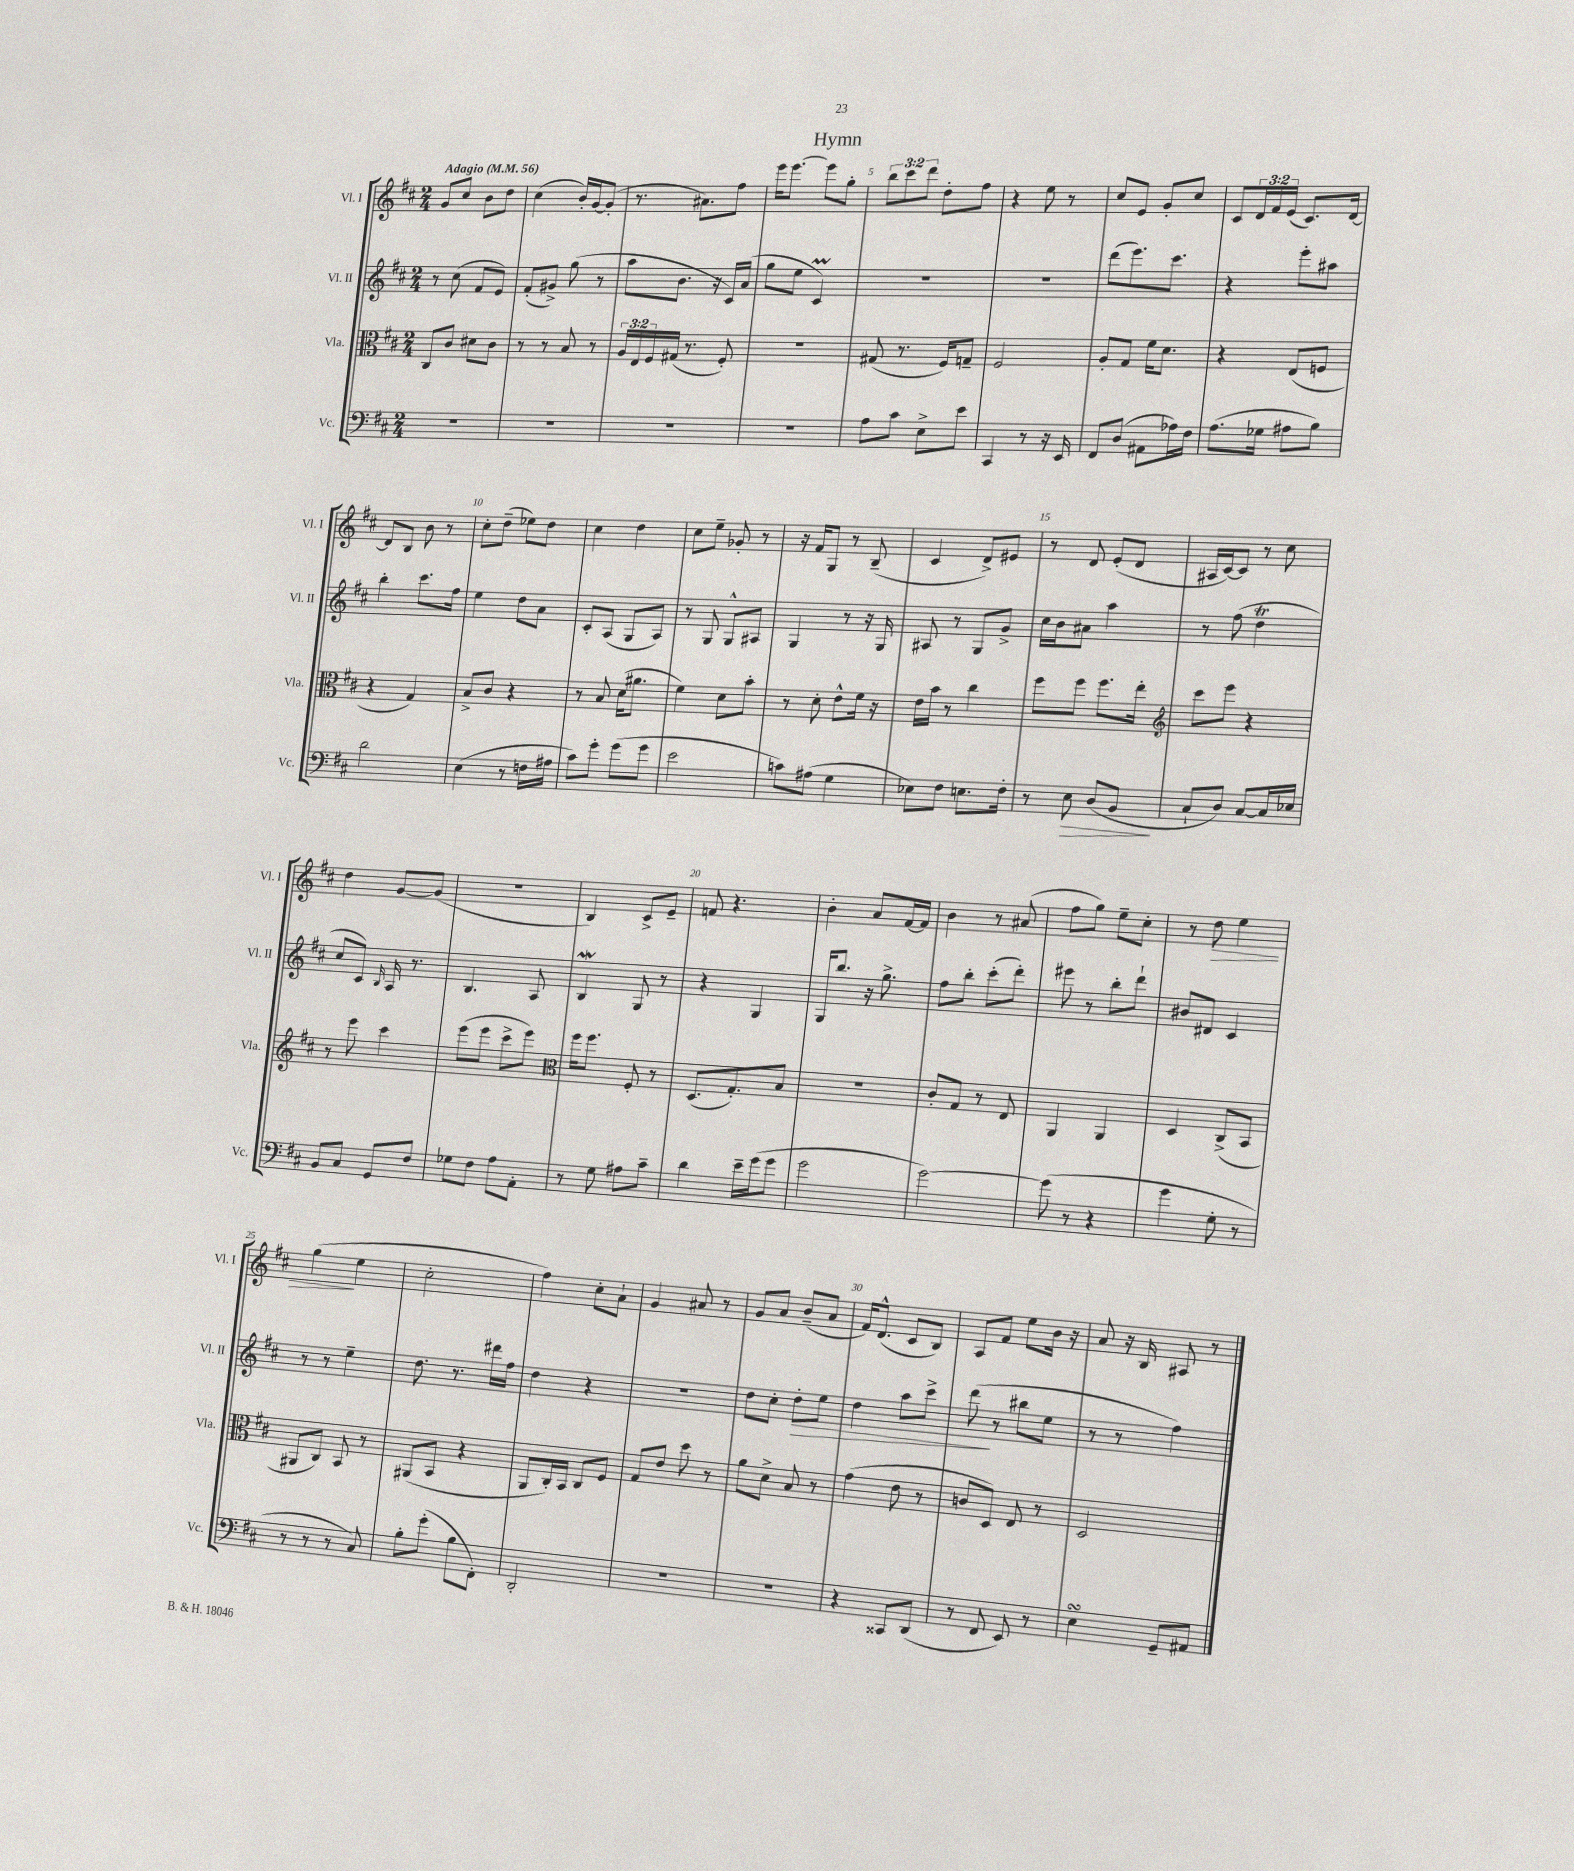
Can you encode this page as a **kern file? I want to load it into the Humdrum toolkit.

**kern	**kern	**kern	**kern
*staff4	*staff3	*staff2	*staff1
*clefF4	*clefC3	*clefG2	*clefG2
*k[f#c#]	*k[f#c#]	*k[f#c#]	*k[f#c#]
*M2/4	*M2/4	*M2/4	*M2/4
*MM56	*MM56	*MM56	*MM56
2r	8C#	8r	8g
.	8c#	(8cc#	8cc#
.	8d#	8f#	8b
.	8c#	8e)	8dd
=	=	=	=
2r	8r	(8f#'	(4cc#
.	8r	8g#^)	.
.	8B	(8gg	16b')
.	.	.	[16g
.	8r	8r	(8g']
=	=	=	=
2r	24A	8aa	8.r
.	24E	.	.
.	24F#	.	.
.	(16G#	8.b	.
.	8.r	.	8.a#)
.	.	16r	.
.	8F#')	16c#)	8ff#
.	.	(16a	.
=	=	=	=
2r	2r	8gg	16eee
.	.	.	[8.eee
.	.	8ee	.
.	.	4c#)	8eee]
.	.	.	8gg'
=	=	=	=
8A	(8G#	2r	12bb
.	.	.	12ccc#
8c#	8.r	.	.
.	.	.	12ddd
8E^	.	.	8dd'
.	16F#)	.	.
8e	8G~	.	8ff#
=	=	=	=
4CC#	2F#	2r	4r
8r	.	.	8ee
16r	.	.	8r
16EE	.	.	.
=	=	=	=
8FF#	8A'	(8ddd	8cc#
(8D	8G	8.eee)	8e
8AA#	16f#	.	8g'
.	8.d	8.ccc#	.
16A-)	.	.	8cc#
16F#	.	.	.
=	=	=	=
(8.A	4r	4r	8c#
.	.	.	24d
.	.	.	24f#
16G-	.	.	.
.	.	.	(24e
8A#	(8E	8eee'	8.c#)
8B)	8F	8aa#	.
.	.	.	[16d
=	=	=	=
2d	4r	4bb'	8d]
.	.	.	8B
.	4G)	8.ccc#	8b
.	.	.	8r
.	.	16ff#	.
=	=	=	=
(4E	8B^	4ee	8cc#'
.	8c#	.	(8dd~
8r	4r	8dd	8ee-)
16F	.	8a	8dd
16A#	.	.	.
=	=	=	=
8c#)	8r	8c#'	4cc#
8g'	8B	(8A	.
(8g	(16d	8G	4dd
.	8.a#	.	.
8g	.	8A)	.
=	=	=	=
2e	4f#)	8r	8cc#
.	.	8G	8ee~
.	8d	8G^^	8g-'
.	8b'	8A#	8r
=	=	=	=
8c)	8r	4G	16r
.	.	.	16f#
(8A#	8d'	.	8G
4G	8e^^	8r	8r
.	16f#	16r	(8B~
.	16r	16G	.
=	=	=	=
8E-)	16e	8A#	4c#
.	16b	.	.
8F#	8r	8r	.
8.E	4cc#	8G	8d^)
.	.	8g^	8e#
16F#'	.	.	.
=	=	=	=
8r	8ff#	16cc#	8r
.	.	16b	.
8E	8ff#	8a#	8d
(8D	8.ff#	4aa	(8e'
8BB	.	.	8d
.	16ee'	.	.
=	=	=	=
*	*clefG2	*	*
8C#`	8ccc#	8r	16A#
.	.	.	[16c#)
8D)	8eee	(8ff#	8c#]
[8C#	4r	4dd	8r
16C#]	.	.	8cc#
16E-	.	.	.
=	=	=	=
8BB	8r	8cc#	4dd
8C#	8eee	8c#)	.
.	.	16qqB	.
8GG	4ccc#	16A	[8g
.	.	8.r	.
8F#	.	.	(8g]
=	=	=	=
8G-	(8eee	4.B	2r
8F#	8eee	.	.
8A	8ccc#^	.	.
8AA'	8eee)	8A	.
=	=	=	=
*	*clefC3	*	*
8r	16ff#	4B	4B)
.	8.ff#	.	.
8G	.	.	.
8A#	8F#'	8G	8c#^
8c#~	8r	8r	8e~
=	=	=	=
4d	(8.D	4r	8f
.	.	.	4.r
.	8.G')	.	.
16e~	.	4G	.
(16g	.	.	.
8g	8B	.	.
=	=	=	=
2g	2r	16G	4b'
.	.	8.bb	.
.	.	16r	8a
.	.	8.gg^	.
.	.	.	[16f#
.	.	.	16f#]
=	=	=	=
[2g)	8c#'	8ff#	4b
.	8G	8bb'	.
.	8r	(8ccc#'	8r
.	8E	8ddd')	(8a#
=	=	=	=
(8g]	4AA	8eee#	8ff#
8r	.	8r	8gg)
4r	4AA	8bb'	8ee~
.	.	8ddd`	8cc#'
=	=	=	=
4g	4D	8b#	8r
.	.	8d#	8dd
8G'	(8C#^	4c#	4ee
8r	8BB	.	.
=	=	=	=
8r	8AA#	8r	(4gg
8r	8C#)	8r	.
8r	8BB	4ee~	4ee
8C#)	8r	.	.
=	=	=	=
8B'	(8AA#	8.dd	2cc#'
(8g'	8BB	.	.
.	.	8.r	.
8B	4r	.	.
8FF#')	.	16ddd#	.
.	.	16ff#	.
=	=	=	=
2DD'	8AA	4dd	4ff#)
.	16C#')	.	.
.	16BB	.	.
.	8C#	4r	8cc#'
.	8F#	.	8a`
=	=	=	=
2r	8G	2r	4g
.	8e	.	.
.	8dd	.	8a#
.	8r	.	8r
=	=	=	=
2r	8a	8dd	8g
.	8d^	8cc#'	8a
.	8B	8dd'	(8b~
.	8r	8ee	8a
=	=	=	=
4r	(4g	4dd	16f#)
.	.	.	(8.d^^
8CC##	8e	8aa	8c#
(8DD	8r	8ccc#^	8B)
=	=	=	=
8r	8c	(8ddd	8A
8FF#	8D)	8r	8f#
8EE)	8E	8bb#	8ee
8r	8r	8ee	16b
.	.	.	16r
=	=	=	=
4E	2D	8r	8a
.	.	8r	16r
.	.	.	16B
8GG~	.	4ff#)	8A#
8AA#	.	.	8r
==	==	==	==
*-	*-	*-	*-
